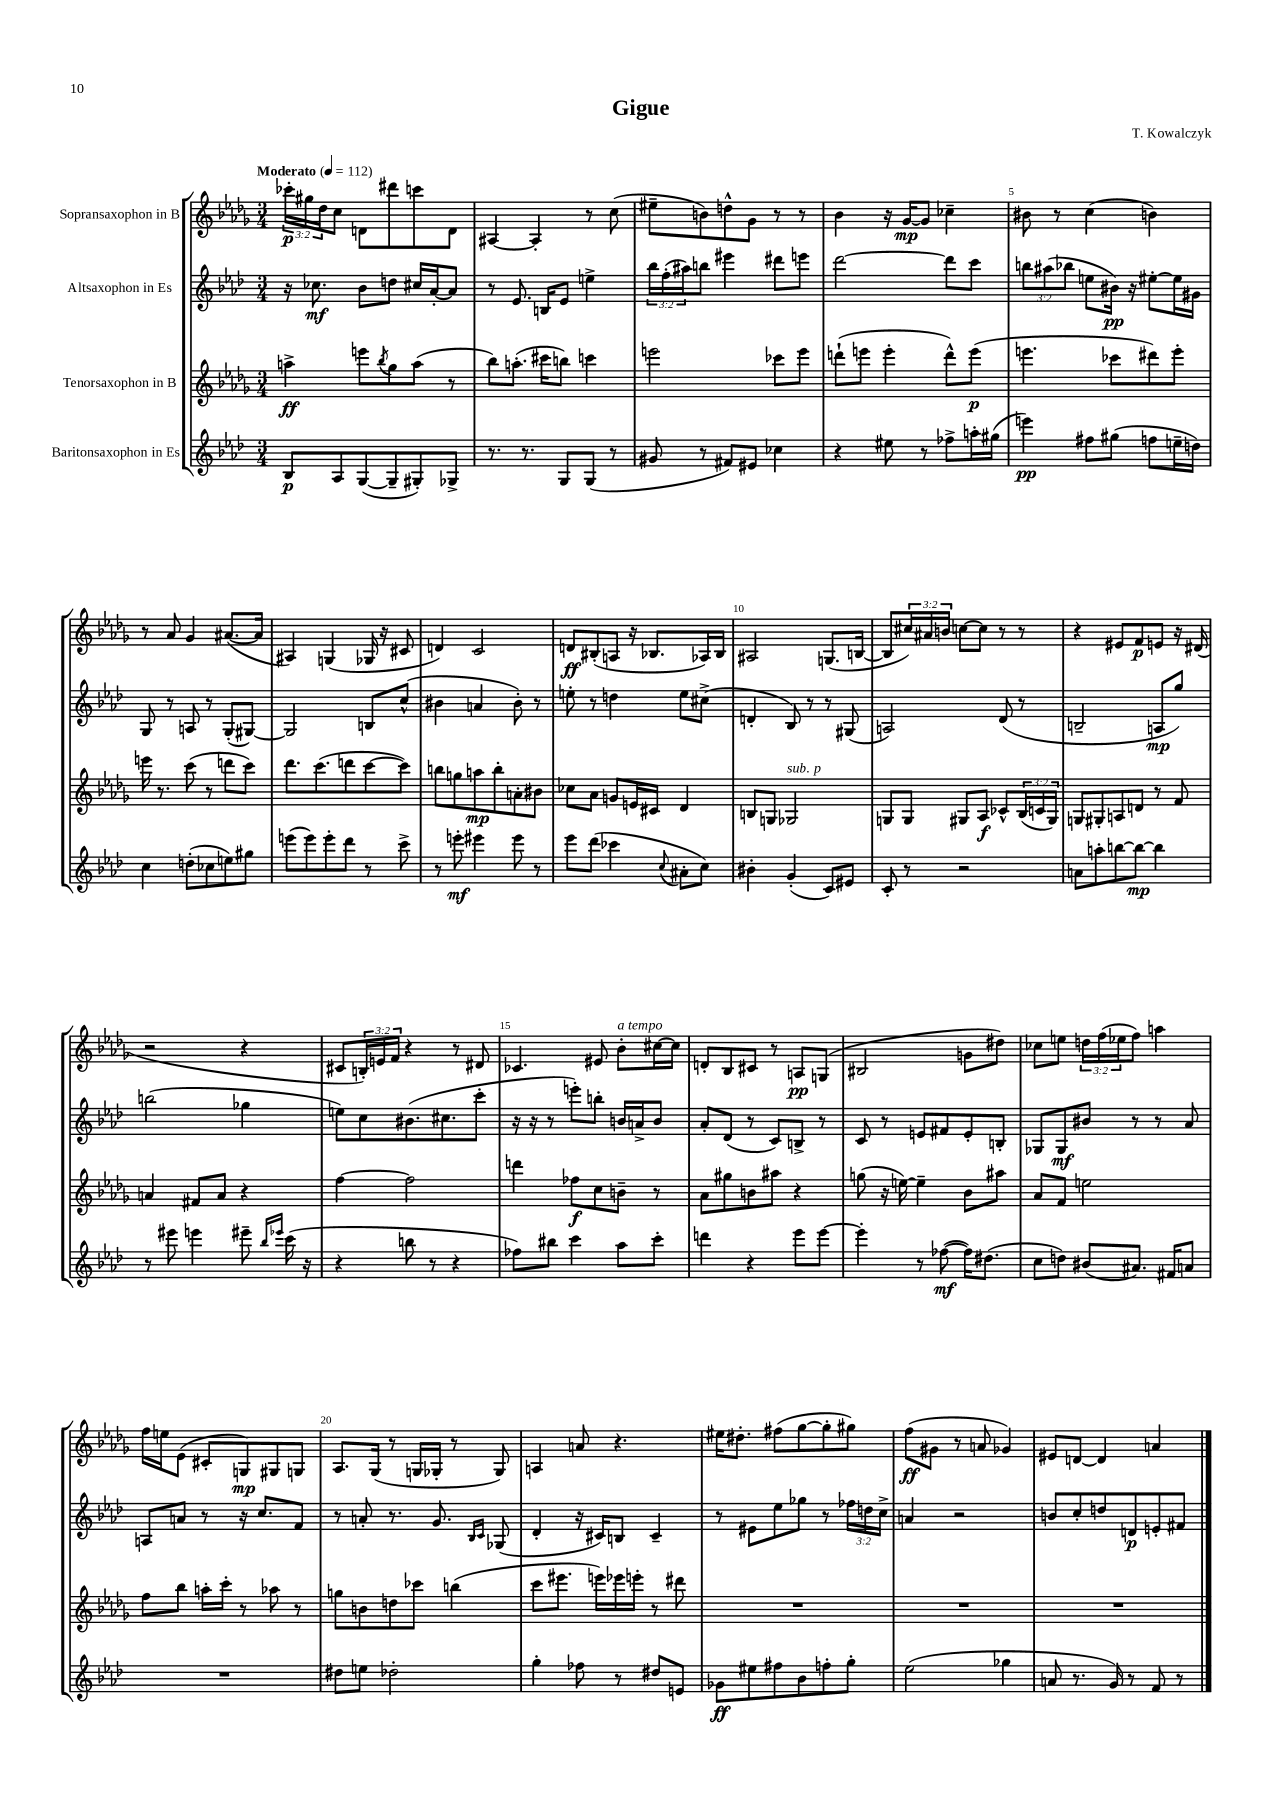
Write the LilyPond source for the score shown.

\header { title = "Gigue" composer = "T. Kowalczyk" }
<<
\new StaffGroup <<
\new Staff = "s0" \with { instrumentName = "Sopransaxophon in B" } {
    \clef treble \key des \major \numericTimeSignature \time 3/4 \override Staff.TupletNumber.text = #tuplet-number::calc-fraction-text \tempo "Moderato" 4 = 112
    \tuplet 3/2 { ces'''16-.\p gis''16 des''16 } c''8 d'8 dis'''8 c'''8 d'8 |
    ais4~ ais4-. r8 c''8( |
    eis''8-- b'8) d''8-^ ges'8 r8 r8 |
    bes'4 r16 ges'16~\mp ges'8 ces''4-- |
    bis'8 r8 c''4( b'4) |
    r8 aes'8 ges'4 ais'8.~( ais'16 |
    ais4) g4( ges16 r16 cis'8 |
    d'4) c'2 |
    d'8\ff bis8-.( a8 r16 bes8. aes16) bes16 |
    ais2 g8.( b16~ |
    b8 \tuplet 3/2 { cis''16) ais'16 b'16 } c''8~ c''8 r8 r8 |
    r4 eis'8 f'8\p e'8 r16 dis'16( |
    r2 r4 |
    cis'8 \tuplet 3/2 { b16-.) e'16 f'16 } r4 r8 dis'8 |
    ces'4. eis'8 bes'8-.^\markup { \italic "a tempo" } cis''16~ cis''16 |
    d'8-. bes8 cis'8 r8 a8\pp g8( |
    bis2 g'8 dis''8) |
    ces''8 e''8 \tuplet 3/2 { d''16 f''16( ees''16 } f''8) a''4 |
    f''16 e''16 ees'8( cis'8-. g8\mp) gis8 g8 |
    aes8. ges16( r8 g16 ges16-. r8 ges8) |
    a4 a'8 r4. |
    eis''16 dis''8.-. fis''8( ges''8~ ges''8-. gis''8) |
    f''8\ff( gis'8 r8 a'8 ges'4) |
    eis'8 d'8~ d'4 a'4 \bar "|." |
}
\new Staff = "s1" \with { instrumentName = "Altsaxophon in Es" } {
    \clef treble \key aes \major \numericTimeSignature \time 3/4 \override Staff.TupletNumber.text = #tuplet-number::calc-fraction-text
    r16 ces''8.\mf bes'8 d''8 cis''16 aes'16~-. aes'8 |
    r8 ees'8. b16 ees'8 e''4-> |
    \tuplet 3/2 { bes''16 f''16-.( ais''16) } b''8 eis'''4 dis'''8 e'''8 |
    des'''2~ des'''8 c'''8 |
    \tuplet 3/2 { b''8 ais''8( bes''8 } e''8 bis'16\pp) r16 eis''8~-. eis''16 gis'16 |
    g8 r8 a8 r8 g8-.( gis8~) |
    gis2 b8 c''8-^( |
    bis'4 a'4 bis'8-.) r8 |
    e''8-. r8 d''4 e''8 cis''8->( |
    d'4-. bes8) r8 r8 gis8( |
    a2) des'8( r8 |
    b2-- a8\mp g''8) |
    b''2( ges''4 |
    e''8) c''8 bis'8.( cis''8. c'''8-. |
    r16 r16 r8 e'''8-.) b''8-. b'16 a'16-> b'8 |
    aes'8-. des'8( r8 c'8) b8-> r8 |
    c'8 r8 e'8 fis'8 e'8-. b8-. |
    ges8 ges8\mf bis'8 r8 r8 aes'8 |
    a8 a'8 r8 r16 c''8. f'8 |
    r8 a'8-. r8. g'8. \grace { bes16 c'16 } ges8( |
    des'4-. r16 cis'16) b8 cis'4-- |
    r8 eis'8 ees''8 ges''8 r8 \tuplet 3/2 { fes''16 d''16 c''16-> } |
    a'4 r2 |
    b'8 c''8-. d''8 d'8\p e'8-. fis'8 \bar "|." |
}
\new Staff = "s2" \with { instrumentName = "Tenorsaxophon in B" } {
    \clef treble \key des \major \numericTimeSignature \time 3/4 \override Staff.TupletNumber.text = #tuplet-number::calc-fraction-text
    a''4->\ff e'''8 \acciaccatura { bes''8 } ges''8 a''8( r8 |
    bes''8) a''8.-.( cis'''16 b''8) c'''4 |
    e'''2 ces'''8 e'''8 |
    d'''8-!( e'''8 e'''4-. d'''8-^) e'''8\p( |
    e'''4. ces'''8 dis'''8) e'''8-. |
    e'''16 r8. c'''8( r8 d'''8 c'''8) |
    des'''8. c'''8.( d'''8 c'''8~ c'''8) |
    b''8 g''8 a''8\mp b''8-. a'8-. bis'8 |
    ces''8 aes'8 g'8 e'16 cis'16 des'4 |
    b8 g8 ges2^\markup { \italic "sub. p" } |
    g8 g8 gis8 aes8\f ces'8-^ \tuplet 3/2 { bes16( c'16 gis16) } |
    g8 gis8-. a8 d'8 r8 f'8 |
    a'4 fis'8 a'8 r4 |
    f''4~ f''2 |
    d'''4 fes''8\f c''8 b'8-- r8 |
    aes'8 gis''8 b'8 ais''8 r4 |
    g''8( r16 e''16~) e''4-- bes'8 ais''8 |
    aes'8 f'8 e''2 |
    f''8 bes''8 a''16-. c'''16-. r8 aes''8 r8 |
    g''8 b'8 d''8 ces'''8 b''4( |
    c'''8 eis'''8. e'''16) ees'''16 e'''16-. r8 dis'''8 |
    R2. |
    R2. |
    R2. \bar "|." |
}
\new Staff = "s3" \with { instrumentName = "Baritonsaxophon in Es" } {
    \clef treble \key aes \major \numericTimeSignature \time 3/4
    bes8\p aes8 g8~( g8-- gis8-.) ges8-> |
    r8. r8. g8 g8( r8 |
    gis'8 r8 fis'8) eis'8 ces''4 |
    r4 eis''8 r8 fes''8-> a''16-. gis''16( |
    e'''4\pp) fis''8 gis''8( f''8 e''16-- d''16) |
    c''4 d''8-.( ces''8 e''8) gis''8 |
    e'''8( e'''8) e'''8-. des'''8 r8 c'''8-> |
    r8 e'''8-.\mf eis'''4 eis'''8 r8 |
    ees'''8 des'''8( ces'''4 \appoggiatura { c''8 } ais'8-. c''8) |
    bis'4-. g'4-.( c'8) eis'8 |
    c'8-. r8 r2 |
    a'8 a''8-. b''8~ b''8~\mp b''4 |
    r8 eis'''8 e'''4 eis'''8-- \grace { bes''16 ees'''16 } c'''16( r16 |
    r4 b''8 r8 r4 |
    fes''8) bis''8 c'''4 aes''8 c'''8-. |
    d'''4 r4 ees'''8 ees'''8~ |
    ees'''4-. r8 fes''8~\mf( fes''16) dis''8.( |
    c''8 d''8) bis'8( ais'8.) fis'16 a'8 |
    R2. |
    dis''8 e''8 des''2-. |
    g''4-. fes''8 r8 dis''8 e'8 |
    ges'8\ff eis''8 fis''8 bes'8 f''8-. g''8-. |
    ees''2( ges''4 |
    a'8 r8. g'16) r8 f'8 r8 \bar "|." |
}
>>
>>
\layout { \context { \Score \override BarNumber.break-visibility = ##(#f #t #t) barNumberVisibility = #(every-nth-bar-number-visible 5) } }
